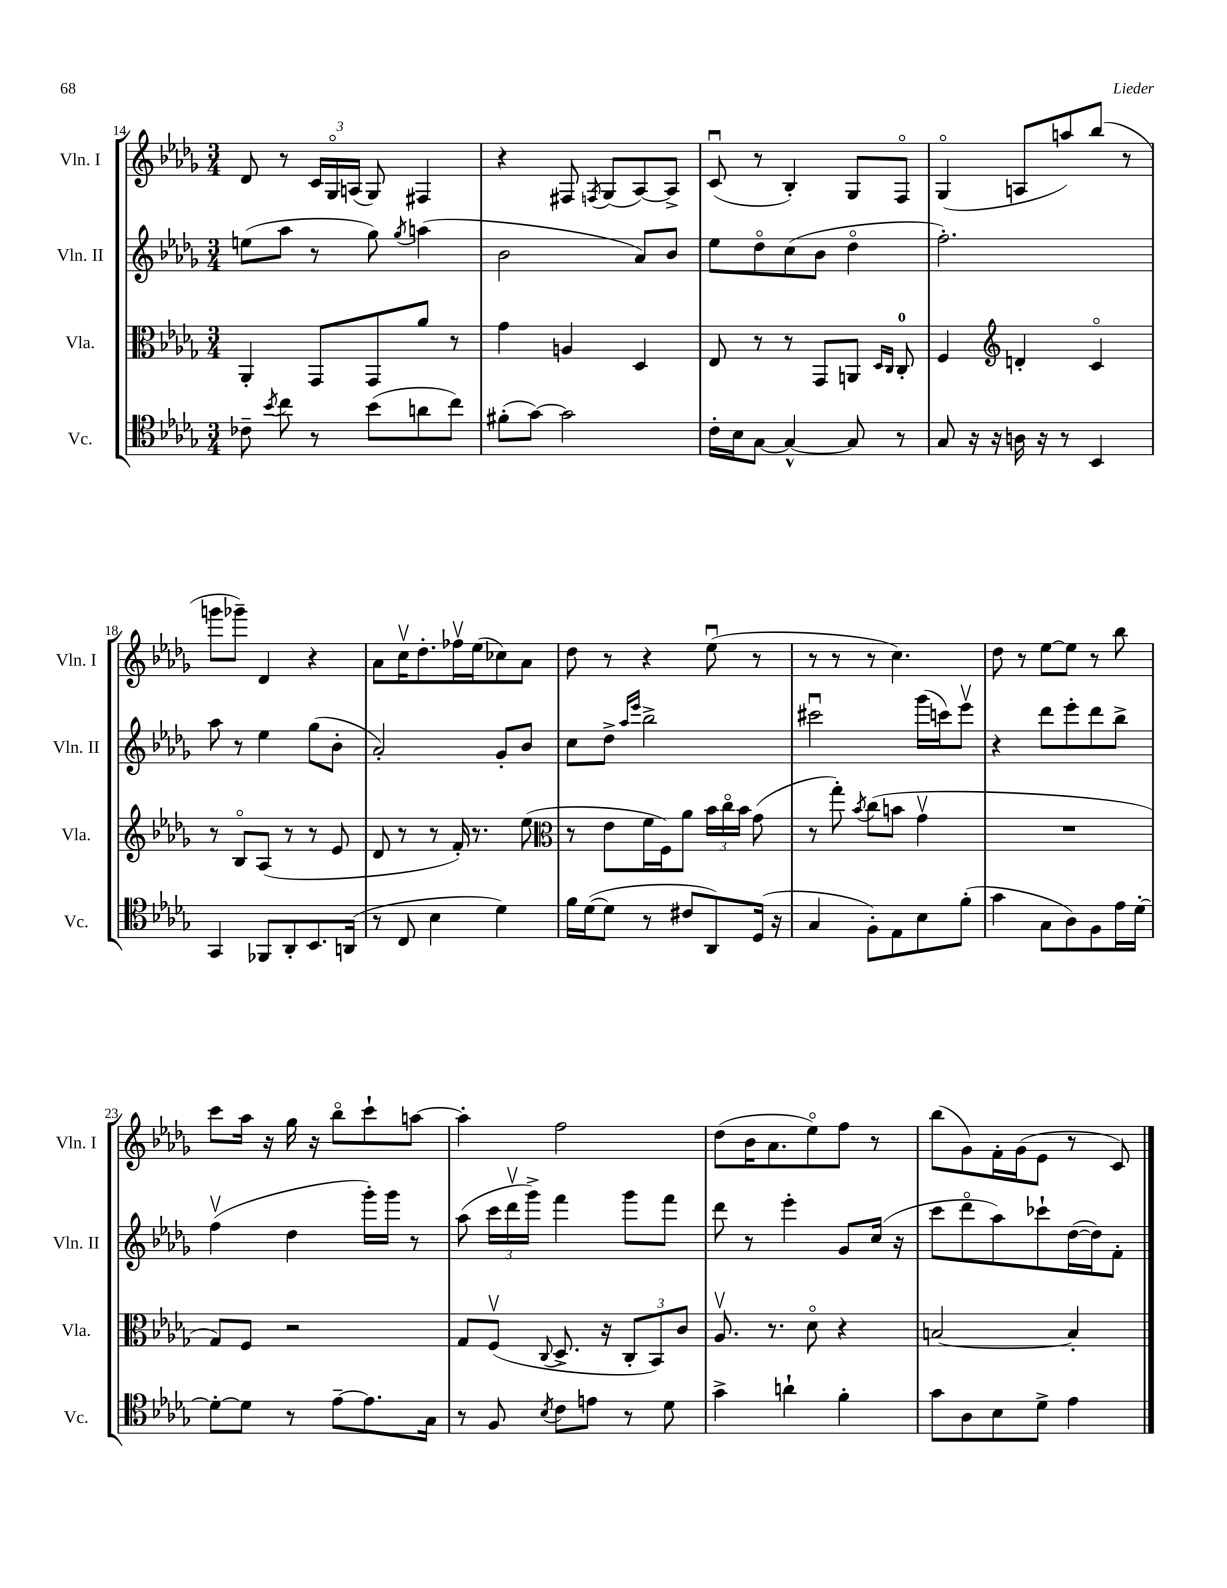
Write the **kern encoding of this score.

**kern	**kern	**kern	**kern
*staff4	*staff3	*staff2	*staff1
*clefC4	*clefC3	*clefG2	*clefG2
*k[b-e-a-d-g-]	*k[b-e-a-d-g-]	*k[b-e-a-d-g-]	*k[b-e-a-d-g-]
*M3/4	*M3/4	*M3/4	*M3/4
8c-~	4AA-'	(8ee	8d-
8qb-	.	.	.
8cc	.	8aa-	8r
8r	8GG-	8r	24c
.	.	.	24G-o
.	.	.	(24A
(8b-	8GG-	8gg-)	8G-)
.	.	8qgg-	.
8a	8a-	(4aa	4F#
8cc)	8r	.	.
=	=	=	=
(8f#'	4g-	2b-	4r
[8g-)	.	.	.
2g-]	4A	.	8F#
.	.	.	8qF
.	.	.	(8G-
.	4D-	8a-)	[8A-)
.	.	8b-	8A-^]
=	=	=	=
16c'	8E-	8ee-	(8cu
16B-	.	.	.
[8G-	8r	8dd-o	8r
4G-^^_	8r	(8cc	4B-')
.	8GG-	8b-	.
8G-]	8AA	4dd-o	8G-
.	16qqD-	.	.
.	16qqC	.	.
8r	8C'	.	8Fo
=	=	=	=
8G-	4F	2.ff')	(4G-o
16r	.	.	.
16r	.	.	.
*	*clefG2	*	*
16A	4d'	.	8A
16r	.	.	.
8r	.	.	8aa)
4BB-	4co	.	(8bb-
.	.	.	8r
=	=	=	=
4GG-	8r	8aa-	8ggg
.	8B-o	8r	8ggg-~)
8FF-	(8A-	4ee-	4d-
8AA-'	8r	.	.
8.BB-	8r	(8gg-	4r
.	8e-	8b-'	.
(16AA	.	.	.
=	=	=	=
8r	8d-	2a-')	8a-
8C	8r	.	16ccv
.	.	.	8.dd-'
4B-	8r	.	.
.	16f')	.	16ff-v
.	8.r	.	(16ee-
4d-)	.	8g-'	8cc-)
.	(8ee-	8b-	8a-
=	=	=	=
*	*clefC3	*	*
16f	8r	8cc	8dd-
([16d-	.	.	.
8d-]	8e-	8dd-^	8r
.	.	16qqaa-	.
.	.	16qqeee-	.
8r	16f	2bb-^	4r
.	16F)	.	.
8c#	8a-	.	.
8AA-)	24b-	.	(8ee-u
.	24cco	.	.
.	24b-	.	.
(16D-	(8g-	.	8r
16r	.	.	.
=	=	=	=
4G-	8r	2ccc#u	8r
.	8gg-')	.	8r
.	8qb-	.	.
8F')	(8cc	.	8r
8E-	8b	.	4.cc)
8B-	4g-v	(16ggg-	.
.	.	16ccc)	.
(8f'	.	8eee-v	.
=	=	=	=
4g-	2.r	4r	8dd-
.	.	.	8r
8G-	.	8ddd-	[8ee-
8A-)	.	8eee-'	8ee-]
8F	.	8ddd-	8r
16e-	.	8bb-^	8bb-
[16d-'	.	.	.
=	=	=	=
8d-'_	8G-)	(4ffv	8ccc
8d-]	8F	.	16aa-
.	.	.	16r
8r	2r	4dd-	16gg-
.	.	.	16r
[8e-~	.	.	8bb-o
8.e-]	.	16ggg-')	8ccc`
.	.	16ggg-	.
.	.	8r	[8aa
16G-	.	.	.
=	=	=	=
8r	8G-	(8aa-	4aa']
8F	(8Fv	24ccc	.
.	.	24ddd-v	.
.	.	24ggg-^)	.
8qB-	8qqC	.	.
8c	8.D-^	4fff	2ff
8e	.	.	.
.	16r	.	.
8r	12C'	8ggg-	.
.	12BB-)	.	.
8d-	.	8fff	.
.	12c	.	.
=	=	=	=
4g-^	8.A-v	8ddd-	(8dd-
.	.	8r	16b-
.	8.r	.	8.a-
4a`	.	4eee-'	.
.	8d-o	.	8ee-o)
4f'	4r	8g-	8ff
.	.	(16cc	8r
.	.	16r	.
=	=	=	=
8g-	[2B	8ccc	(8bb-
8A-	.	8ddd-o	8g-)
8B-	.	8aa-)	16f'
.	.	.	(16g-
8d-^	.	8ccc-`	8e-
4e-	4B']	([16dd-	8r
.	.	16dd-])	.
.	.	8f'	8c)
==	==	==	==
*-	*-	*-	*-
